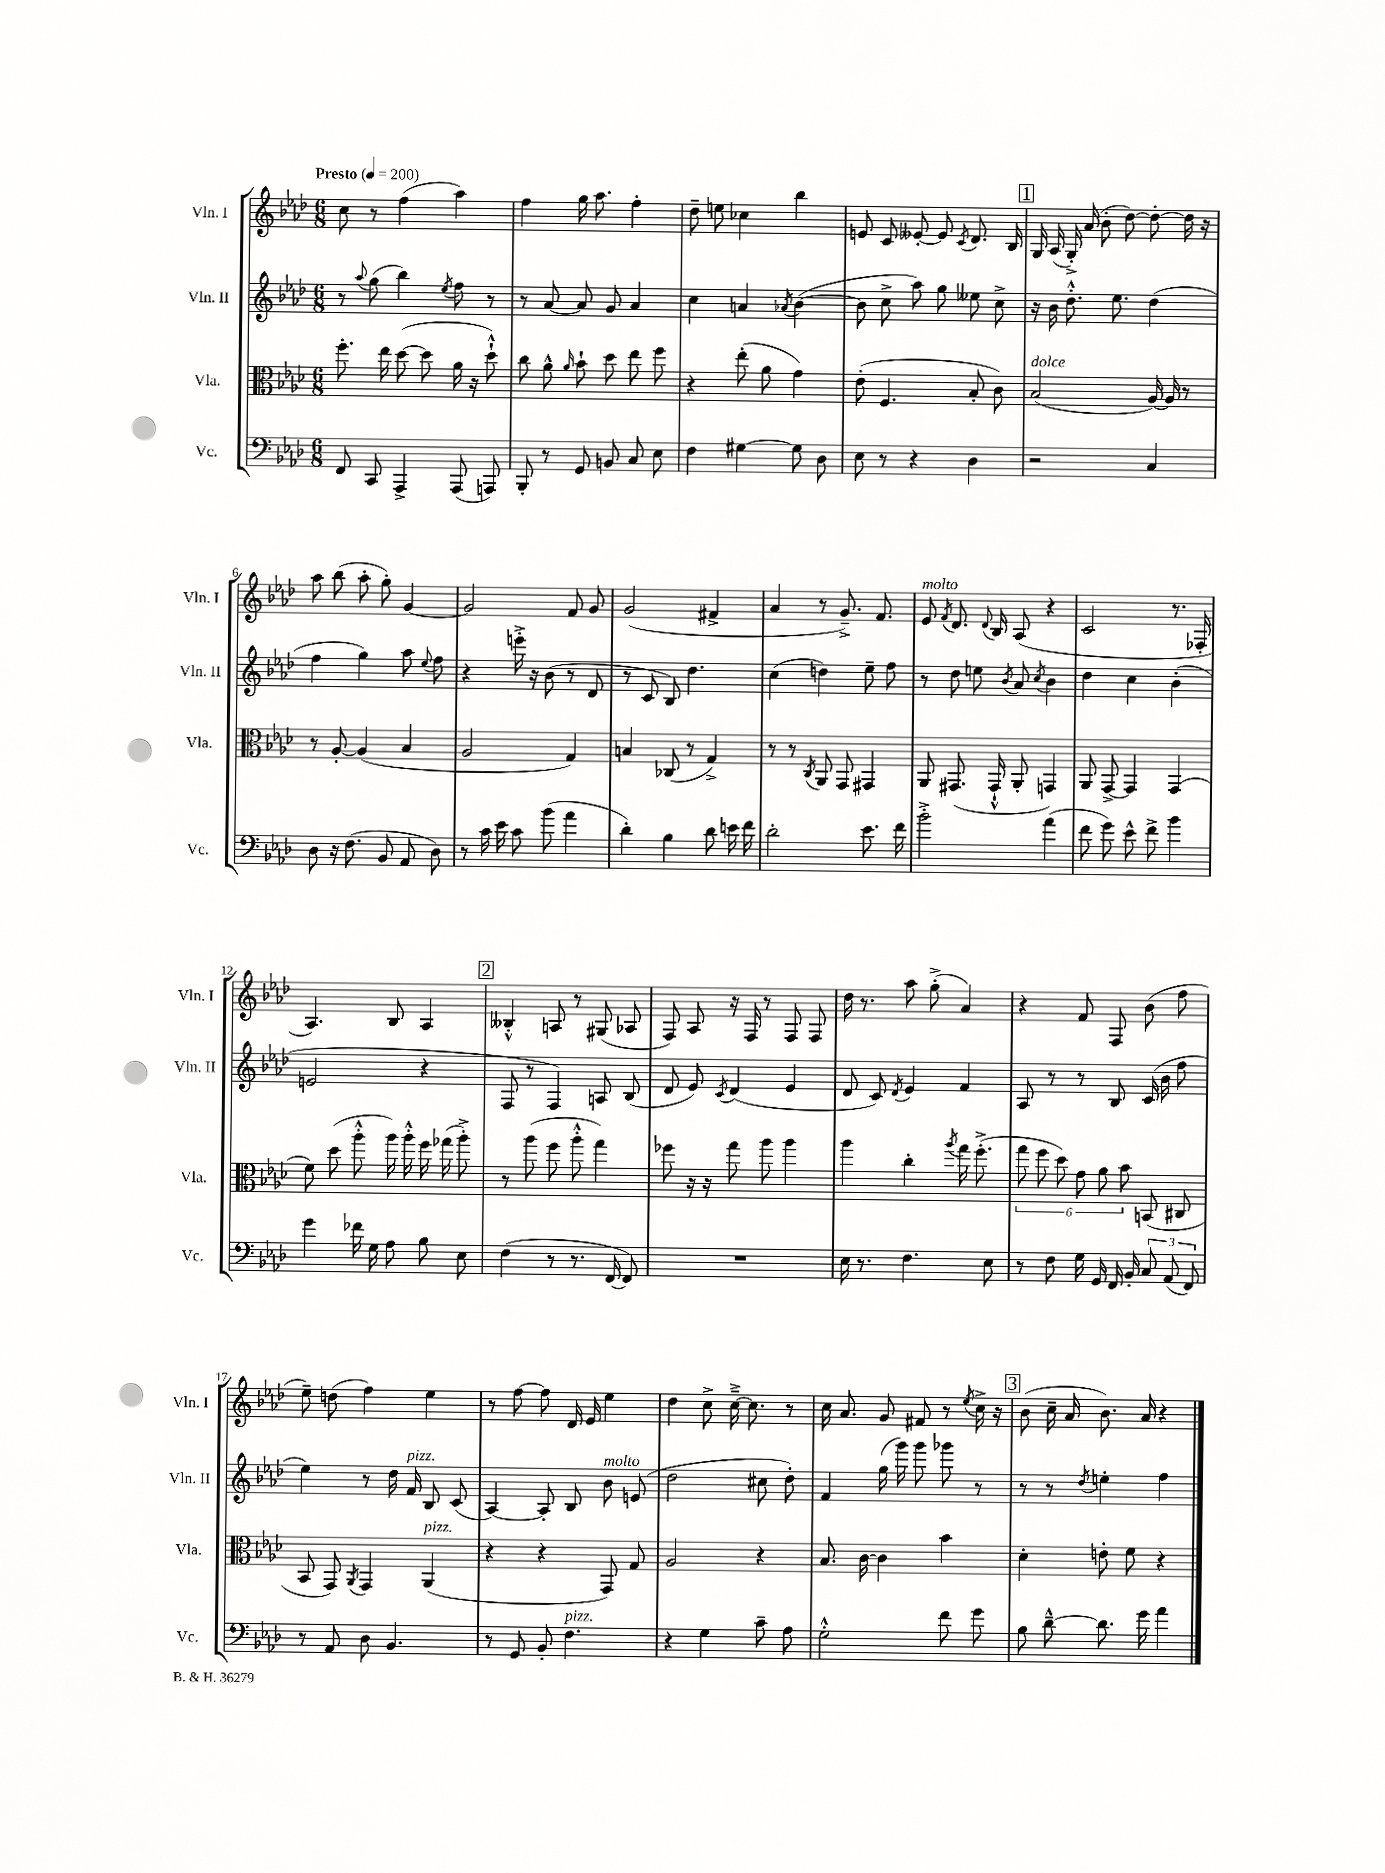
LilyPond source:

<<
\new StaffGroup <<
\new Staff = "s0" \with { instrumentName = "Vln. I" shortInstrumentName = "Vln. I" } {
    \clef treble \key aes \major \numericTimeSignature \time 6/8 \tempo "Presto" 4 = 200
    \autoBeamOff c''8 r8 f''4( aes''4) |
    f''4 g''16 aes''8. f''4-. |
    des''8-- e''8 ces''4 bes''4 |
    e'8 c'8 eeses'8~-. eeses'8 \acciaccatura { c'8 } des'8. bes16 |
    \mark \markup { \box "1" } g16 aes16( g16-.->) aes'16( bes'8-. des''8~) des''8~-. des''16 r16 |
    aes''8 bes''8( aes''8-. g''8-.) g'4~ |
    g'2 f'8 g'8 |
    g'2( fis'4-> |
    aes'4 r8 g'8.--->) f'8. |
    ees'8^\markup { \italic "molto" } \acciaccatura { f'8 } des'8. \appoggiatura { des'8 } bes16 aes8( r4 |
    c'2 r8. fes16-. |
    aes4.) bes8 aes4 |
    \mark \markup { \box "2" } beses4-.-^ a8 r8 gis8( aes8 |
    f8) aes8 r16 f16 r8 f8 f8 |
    des''16 r8. aes''8 g''8-.->( aes'4) |
    r4 f'8 f8 bes'8( f''8 |
    ees''8--) d''8( f''4) ees''4 |
    r8 f''8~ f''8 des'16 ees'16 ees''4 |
    des''4 c''8-> c''16~---> c''8. r8 |
    c''16 aes'8. g'8 fis'8 r8 \acciaccatura { ees''8 } c''16-> r16 |
    \mark \markup { \box "3" } bes'8( c''16-- aes'16 bes'8.) aes'16 r4 \bar "|." |
}
\new Staff = "s1" \with { instrumentName = "Vln. II" shortInstrumentName = "Vln. II" } {
    \clef treble \key aes \major \numericTimeSignature \time 6/8
    \autoBeamOff r8 \appoggiatura { aes''8 } g''8( bes''4) \acciaccatura { ees''8 } f''8 r8 |
    r8 aes'8~ aes'8 g'8 aes'4 |
    c''4 a'4 \acciaccatura { aes'8 } bes'4~( |
    bes'8 c''8-> aes''8) g''8 eeses''8 c''8-> |
    \mark \markup { \box "1" } r16 bes'16 des''8.-.-^ ees''8. des''4( |
    f''4 g''4) aes''8 \appoggiatura { ees''8 } f''8 |
    r4 e'''16-.-> r16 bes'8( r8 des'8 |
    r8 c'8 bes8) des''4. |
    c''4( d''4) ees''8-- f''8 |
    r8 des''8 e''8 \acciaccatura { bes'8 } aes'8 \acciaccatura { c''8 } bes'4 |
    des''4 c''4 bes'4-.( |
    e'2 r4 |
    \mark \markup { \box "2" } f8 r8 f4) a8 bes8( |
    des'8 ees'8) \acciaccatura { c'8 } des'4( ees'4 |
    des'8 c'8) \acciaccatura { des'8 } ees'4 f'4 |
    aes8 r8 r8 bes8 c'16( bes'16 f''8 |
    ees''4) r8 des''16 f'16^\markup { \italic "pizz." } bes8 c'8( |
    aes4~) aes8-. bes8 bes'8^\markup { \italic "molto" } e'8( |
    des''2 cis''8 des''8-.) |
    f'4 g''16( g'''16) g'''8 ges'''8 r8 |
    \mark \markup { \box "3" } r8 r8 \acciaccatura { des''8 } e''4-. f''4 \bar "|." |
}
\new Staff = "s2" \with { instrumentName = "Vla." shortInstrumentName = "Vla." } {
    \clef alto \key aes \major \numericTimeSignature \time 6/8
    \autoBeamOff f''8.-. ees''16 des''8~( des''8 aes'16 r16 des''8-!-^) |
    c''8 aes'8-^ \grace { aes'16 } bes'8-! des''8 ees''8 f''8 |
    r4 ees''8-.( aes'8 g'4) |
    ees'8-.( f4. bes8-. c'8) |
    \mark \markup { \box "1" } bes2^\markup { \italic "dolce" }( aes16~) aes16 r8 |
    r8 aes8~-. aes4( bes4 |
    aes2 g4) |
    b4 ces8( r8 g4->) |
    r8 r8 \acciaccatura { c8 } aes,8 g,8 gis,4 |
    aes,8 gis,8.( gis,16-!-^ aes,8-. g,4) |
    aes,8 g,8~-> g,4 g,4( |
    f'8) des''8( aes''8-.-^ aes''16) aes''16-.-^ f''16 ges''16( aes''8-.->) |
    \mark \markup { \box "2" } r8 aes''8( f''8 aes''8-.-^ g''4) |
    fes''8 r16 r16 g''8 aes''8 aes''4 |
    aes''4 c''4-. \acciaccatura { aes''8 } g''16 f''8.-.->( |
    \tuplet 6/4 { g''8 f''8 des''8) g'8 aes'8 bes'8 } b,8( cis8 |
    bes,8 g,8) \acciaccatura { aes,8 } g,4 aes,4^\markup { \italic "pizz." }( |
    r4 r4 g,8) g8 |
    aes2 r4 |
    bes8. c'16~ c'4 bes'4 |
    \mark \markup { \box "3" } des'4-. e'8-. f'8 r4 \bar "|." |
}
\new Staff = "s3" \with { instrumentName = "Vc." shortInstrumentName = "Vc." } {
    \clef bass \key aes \major \numericTimeSignature \time 6/8
    \autoBeamOff f,8 c,8 aes,,4-> aes,,8( a,,8) |
    bes,,8-. r8 g,8 b,8 c8 ees8 |
    f4 gis4~ gis8 des8 |
    ees8 r8 r4 des4 |
    \mark \markup { \box "1" } r2 c4 |
    des8 r16 f8.( bes,8 aes,8 des8) |
    r8 c'16 ees'16 c'8 bes'8( aes'4 |
    des'4-.) bes4 des'8 e'16 f'16 |
    des'2-. ees'8. f'16 |
    bes'2-.-> aes'4( |
    f'8 g'8) ees'8-^ f'8-> bes'4 |
    g'4 fes'16 g16 aes8 bes8 ees8 |
    \mark \markup { \box "2" } f4( r8 r8. f,16~ f,8) |
    R2. |
    ees16 r8. f4. ees8 |
    r8 f8 g16 g,16 f,16 bes,16-. \tuplet 3/2 { c8 aes,8( f,8) } |
    r8 aes,8 des8 bes,4. |
    r8 g,8 bes,8-. f4.^\markup { \italic "pizz." } |
    r4 g4 c'8-- aes8 |
    g2-.-^ f'8 g'8 |
    \mark \markup { \box "3" } bes8 des'8~---^ des'8. g'16 aes'4 \bar "|." |
}
>>
>>
